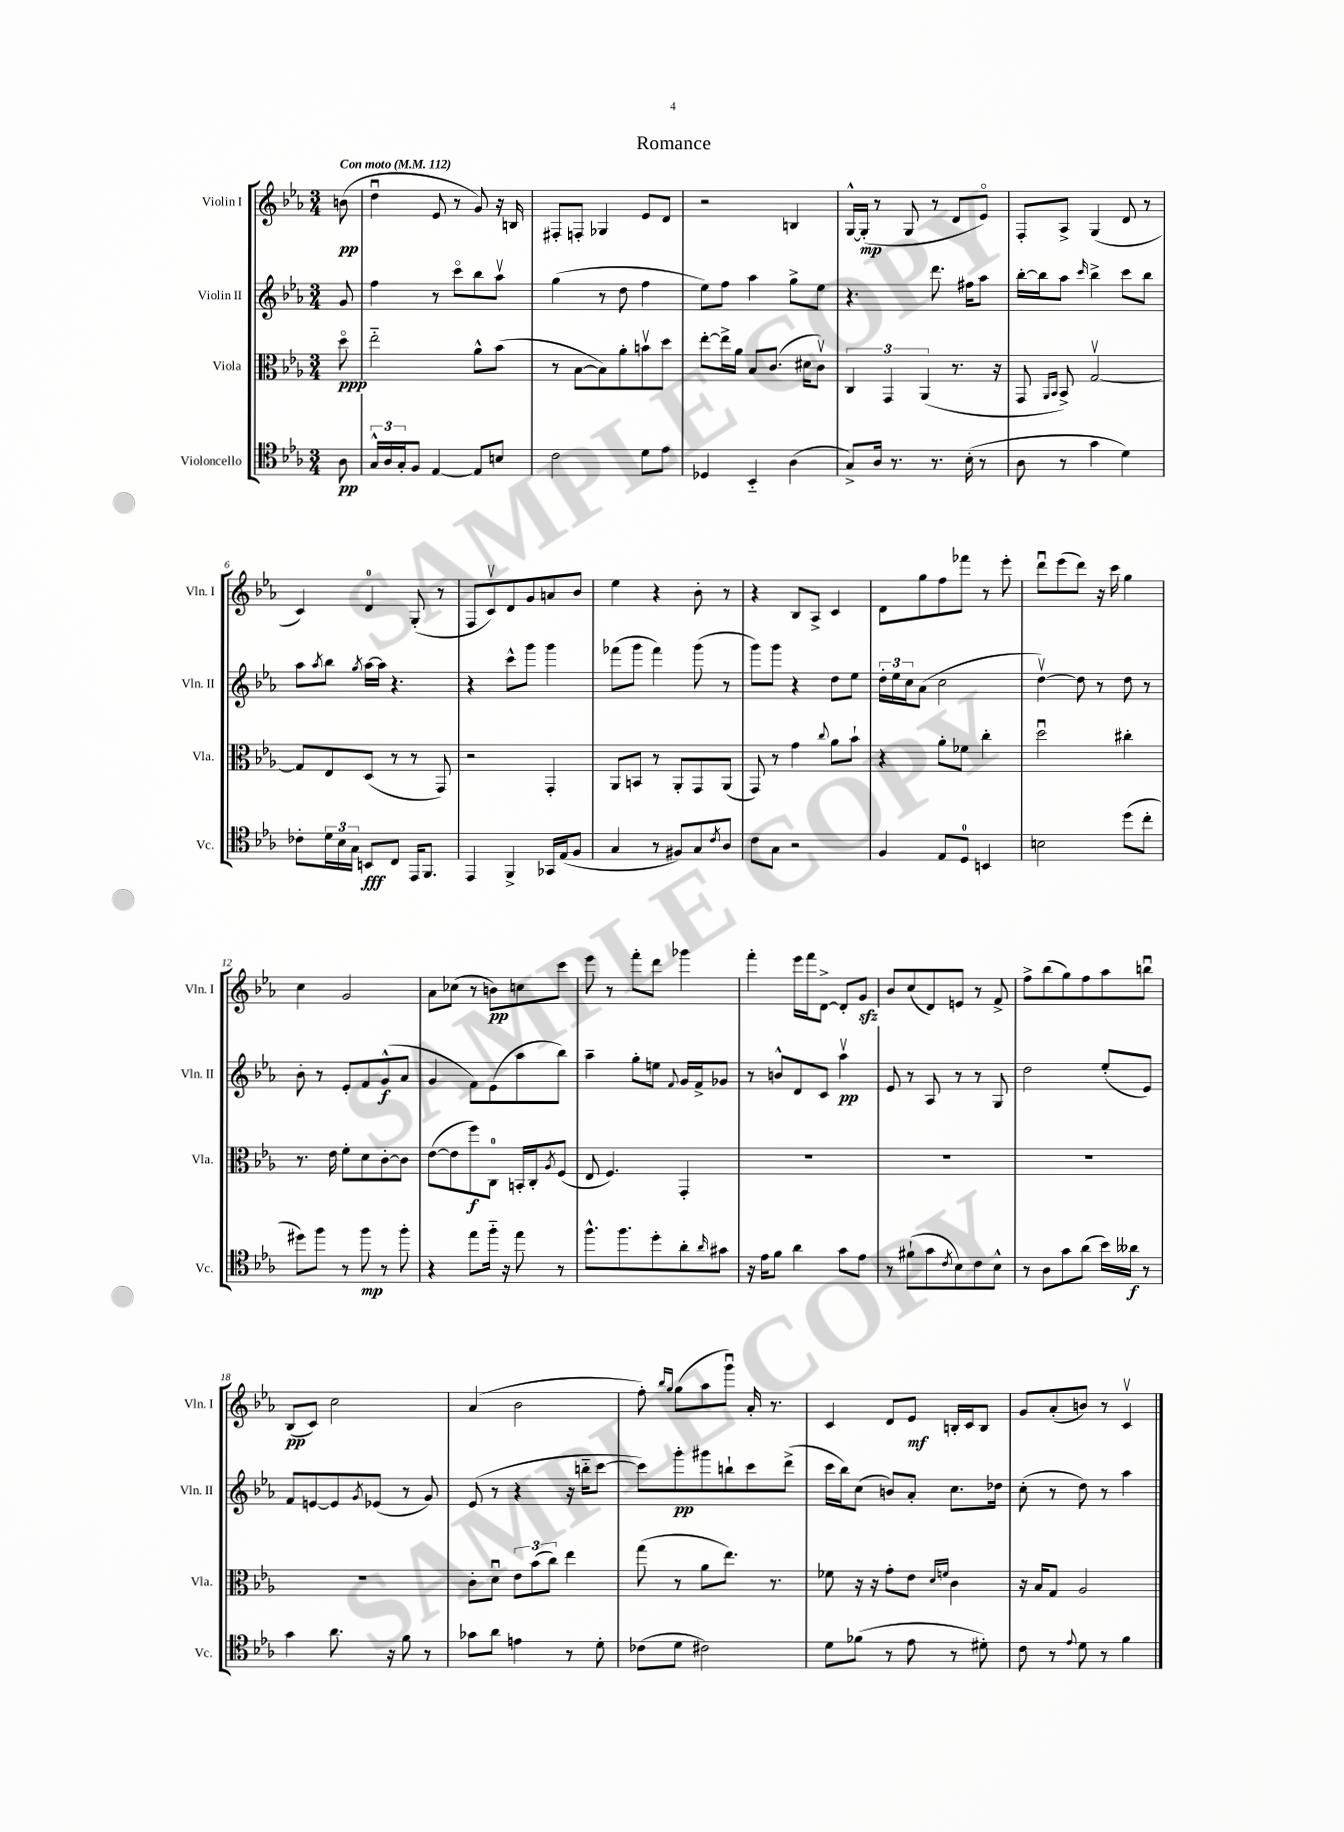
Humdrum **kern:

**kern	**dynam	**kern	**dynam	**kern	**dynam	**kern	**dynam
*part4	*part4	*part3	*part3	*part2	*part2	*part1	*part1
*staff4	*staff4	*staff3	*staff3	*staff2	*staff2	*staff1	*staff1
*I"Violoncello	*	*I"Viola	*	*I"Violin II	*	*I"Violin I	*
*I'Vc.	*	*I'Vla.	*	*I'Vln. II	*	*I'Vln. I	*
*clefC4	*	*clefC3	*	*clefG2	*	*clefG2	*
*k[b-e-a-]	*	*k[b-e-a-]	*	*k[b-e-a-]	*	*k[b-e-a-]	*
*M3/4	*	*M3/4	*	*M3/4	*	*M3/4	*
*MM112	*	*MM112	*	*MM112	*	*MM112	*
=	=	=	=	=	=	=	=
!	!	!	!	!	!	!LO:TX:a:B:t=Con moto	!
8A-\	pp	8dd\	ppp	8g/	.	(8bn\	pp
=1	=1	=1	=1	=1	=1	=1	=1
24G^^/LL	.	2ee-\	.	4ff\	.	4ddu\	.
24A-/	.	.	.	.	.	.	.
24G'/J	.	.	.	.	.	.	.
8F/J	.	.	.	.	.	.	.
[4E-/	.	.	.	8r	.	8e-/	.
.	.	.	.	8ccc\L	.	8r	.
8E-/L]	.	8a-^^\L	.	8bb-\	.	8g/)	.
8Bn/J	.	(8b-\J	.	8aa-v\J	.	16r	.
.	.	.	.	.	.	16Bn/	.
=2	=2	=2	=2	=2	=2	=2	=2
2c\	.	8r	.	(4gg\	.	8F#X'/L	.
.	.	[8B-\L	.	.	.	8Fn'/J	.
.	.	8B-\])	.	8r	.	4G-X/	.
.	.	8a-'\	.	8dd\	.	.	.
8d\L	.	8bnv\	.	4ff\	.	8e-/L	.
8e-\J	.	8dd\J	.	.	.	8d/J	.
=3	=3	=3	=3	=3	=3	=3	=3
4D-X/	.	[8ee-'\L	.	8ee-\L)	.	2r	.
.	.	16ee-^\L]	.	8ff\J	.	.	.
.	.	16a-\JJ	.	.	.	.	.
4BB-/	.	8B-/L	.	4aa-\	.	.	.
.	.	(8.c/J	.	.	.	.	.
(4A-\	.	.	.	8gg^\L	.	4Bn/	.
.	.	16d#X\KL	.	.	.	.	.
.	.	8cv\J)	.	8ee-\J	.	.	.
=4	=4	=4	=4	=4	=4	=4	=4
8G^/L)	.	6C/	.	4.r	.	[16G^^/LL	.
.	.	.	.	.	.	(16G'/JJ]	mp
16A-/Jk	.	.	.	.	.	8r	.
.	.	6GG/	.	.	.	.	.
8.r	.	.	.	.	.	.	.
.	.	.	.	.	.	8G/	.
.	.	(6AA-/	.	.	.	.	.
8.r	.	.	.	8.ddd\	.	8r	.
.	.	8.r	.	.	.	8d/L	.
(16B-'\	.	.	.	16ff#X\KL	.	.	.
8r	.	.	.	8aa-\J	.	8e-/J)	.
.	.	16r	.	.	.	.	.
=5	=5	=5	=5	=5	=5	=5	=5
8A-\	.	8GG/	.	[16bb-'\LL	.	8F'/L	.
.	.	.	.	16bb-\J]	.	.	.
.	.	16qqAA-/LL	.	.	.	.	.
.	.	16qqBB-/JJ	.	.	.	.	.
8r	.	8BB-^/)	.	8aa-\J	.	8A-^/J	.
.	.	.	.	16qqccc/	.	.	.
4g\	.	[2Gv/	.	4bb-^\	.	(4G/	.
4d\)	.	.	.	8ccc\L	.	8d/	.
.	.	.	.	8bb-\J	.	8r	.
!!LO:LB:g=z
=6	=6	=6	=6	=6	=6	=6	=6
8c-X'\L	.	8G/L]	.	8aa-\L	.	4c/)	.
.	.	.	.	8qaa-/	.	.	.
24d\L	.	8E-/	.	8bb-\J	.	.	.
24B-\	.	.	.	.	.	.	.
24G\JJ	.	.	.	.	.	.	.
.	.	.	.	8qgg/	.	.	.
8BBn/L	fff	(8D/J	.	[16aa-\LL	.	4d/	.
.	.	.	.	16aa-\JJ]	.	.	.
8C/J	.	8r	.	4.r	.	.	.
16EE-/KL	.	8r	.	.	.	(8G'/	.
8.FF/J	.	.	.	.	.	.	.
.	.	8GG/)	.	.	.	8r	.
=7	=7	=7	=7	=7	=7	=7	=7
4EE-/	.	2r	.	4r	.	8F/L	.
.	.	.	.	.	.	8cv/)	.
4FF^/	.	.	.	8ccc^^\L	.	8d/	.
.	.	.	.	8ggg\J	.	8g/	.
16GG-X/LL	.	4GG'/	.	4ggg\	.	8an/	.
(16E-/J	.	.	.	.	.	.	.
8F/J	.	.	.	.	.	8b-/J	.
=8	=8	=8	=8	=8	=8	=8	=8
4G/	.	8AA-/L	.	(8fff-X\L	.	4ee-\	.
.	.	8BBn/J	.	8ggg\J	.	.	.
8r	.	8r	.	4fff-\)	.	4r	.
8F#X/L)	.	8AA-'/L	.	.	.	.	.
8G/	.	8GG/	.	(8ggg\	.	8b-'\	.
8qc/	.	.	.	.	.	.	.
8A-/J	.	(8AA-/J	.	8r	.	8r	.
=9	=9	=9	=9	=9	=9	=9	=9
8c\L	.	8GG/)	.	8ggg\L)	.	4r	.
8G\J	.	8r	.	8ggg\J	.	.	.
2r	.	4g\	.	4r	.	8B-/L	.
.	.	.	.	.	.	8A-^/J	.
.	.	8qqcc/	.	.	.	.	.
.	.	8a-\L	.	8dd\L	.	4c/	.
.	.	8b-`\J	.	8ee-\J	.	.	.
=10	=10	=10	=10	=10	=10	=10	=10
4F/	.	4r	.	24dd'\LL	.	8d\L	.
.	.	.	.	24ee-\	.	.	.
.	.	.	.	24cc\J	.	.	.
.	.	.	.	(8a-\J	.	8gg\	.
8E-/L	.	8a-'\L	.	2cc\	.	8ff\	.
8D/J	.	8f-X\J	.	.	.	8fff-X\J	.
4BBn/	.	4cc'\	.	.	.	8r	.
.	.	.	.	.	.	8eee-'\	.
=11	=11	=11	=11	=11	=11	=11	=11
2Bn\	.	2ddu\	.	[4ddv\)	.	8dddu\L	.
.	.	.	.	.	.	(8eee-\	.
.	.	.	.	8dd\]	.	8ddd\J)	.
.	.	.	.	8r	.	16r	.
.	.	.	.	.	.	16ccc\	.
(8dd\L	.	4cc#X'\	.	8dd\	.	4gg\	.
8cc'\J	.	.	.	8r	.	.	.
!!LO:LB:g=z
=12	=12	=12	=12	=12	=12	=12	=12
8dd#X\L)	.	8.r	.	8b-'\	.	4cc\	.
8ff\J	.	.	.	8r	.	.	.
.	.	16e-\	.	.	.	.	.
8r	.	8f'\L	.	8e-'/L	.	2g/	.
8ff\	mp	8d\	.	8f/	.	.	.
8r	.	[8c'\	.	(8g^^/	f	.	.
8ff'\	.	8c\J]	.	8a-/J	.	.	.
=13	=13	=13	=13	=13	=13	=13	=13
4r	.	([8e-\L	.	4g/	.	8a-\L	.
.	.	8e-\]	.	.	.	(8cc-X\J	.
8ee-\L	.	8ff\)	f	8f\L)	.	8r	.
16ff\Jk	.	8C\J	.	(8e-\	.	8bn\L)	pp
16r	.	.	.	.	.	.	.
8ee-\	.	16BBn'/LL	.	8aa-\	.	8ccn\	.
.	.	16C'/J	.	.	.	.	.
.	.	8qA-/	.	.	.	.	.
8r	.	(8F/J	.	8bb-\J)	.	8ccc\J	.
=14	=14	=14	=14	=14	=14	=14	=14
8.ff^^\L	.	8E-/	.	4aa-~\	.	8eee-\	.
.	.	4.F/)	.	.	.	8r	.
8.ff\	.	.	.	.	.	.	.
.	.	.	.	8gg'\L	.	8fff'\L	.
8dd'\	.	.	.	8een\J	.	8ddd\J	.
.	.	.	.	8qqf/	.	.	.
8a-'\	.	4GG'/	.	16g/LL	.	4ggg-X\	.
.	.	.	.	16f^/J	.	.	.
16qqa-/	.	.	.	.	.	.	.
8g#X\J	.	.	.	8g-X/J	.	.	.
=15	=15	=15	=15	=15	=15	=15	=15
16r	.	2.r	.	8r	.	4fff'\	.
16e-\KL	.	.	.	.	.	.	.
8f\J	.	.	.	8bn^^/L	.	.	.
4a-\	.	.	.	8d/	.	16eee-\LL	.
.	.	.	.	.	.	16fff\J	.
.	.	.	.	8c/J	.	[8d^\J	.
8g\L	.	.	.	4aa-v\	pp	8d'/L]	.
8e-\J	.	.	.	.	.	8gzz/J	.
=16	=16	=16	=16	=16	=16	=16	=16
8r	.	2.r	.	8e-/	.	8b-/L	.
(8f#X`\L	.	.	.	8r	.	(8cc/	.
8g\	.	.	.	8A-/	.	8d/)	.
8qc/	.	.	.	.	.	.	.
8B-\)	.	.	.	8r	.	8en/J	.
8c\	.	.	.	8r	.	8r	.
8B-^^\J	.	.	.	8G/	.	8f^/	.
=17	=17	=17	=17	=17	=17	=17	=17
8r	.	2.r	.	2dd\	.	8ff^\L	.
8A-\L	.	.	.	.	.	(8bb-\	.
8g\	.	.	.	.	.	8gg\)	.
(8a-\J	.	.	.	.	.	8ff\	.
16b-\LL)	.	.	.	(8ee-'/L	.	8aa-\	.
16a--X\JJ	f	.	.	.	.	.	.
8r	.	.	.	8e-/J)	.	8bbnu\J	.
!!LO:LB:g=z
=18	=18	=18	=18	=18	=18	=18	=18
4g\	.	2.r	.	8f/L	.	(8B-/L	pp
.	.	.	.	[8en/	.	8c/J)	.
8.a-\	.	.	.	8e/]	.	2cc\	.
.	.	.	.	8qg/	.	.	.
.	.	.	.	(8e-X/J	.	.	.
16r	.	.	.	.	.	.	.
8f\	.	.	.	8r	.	.	.
8r	.	.	.	8g/)	.	.	.
=19	=19	=19	=19	=19	=19	=19	=19
8g-X\L	.	8c'\L	.	(8e-/	.	(4a-/	.
8a-\J	.	8du\J	.	8r	.	.	.
4en\	.	12e-\L	.	4r	.	2b-\	.
.	.	(12b-\	.	.	.	.	.
.	.	12cc\J)	.	.	.	.	.
8r	.	4ee-\	.	16r	.	.	.
.	.	.	.	16bbn\KL	.	.	.
8d'\	.	.	.	[8ccc\J	.	.	.
=20	=20	=20	=20	=20	=20	=20	=20
(8c-X\L	.	(8gg\	.	8ccc\L])	.	8ff'\)	.
.	.	.	.	.	.	16qqbb-/LL	.
.	.	.	.	.	.	16qqgg/JJ	.
8d\J	.	8r	.	8ggg'\	pp	(8gg\L	.
2c#X\)	.	8a-\L	.	8ggg#X\	.	8aa-\	.
.	.	8.ee-\J)	.	8bbn`\	.	8gggu\J)	.
.	.	.	.	8ccc\	.	16a-'/	.
.	.	8.r	.	.	.	8.r	.
.	.	.	.	(8ddd^\J	.	.	.
=21	=21	=21	=21	=21	=21	=21	=21
8d\L	.	8f-X\	.	16ccc\LL	.	4c/	.
.	.	.	.	16bb-\J)	.	.	.
(8f-X\J	.	16r	.	(8cc\J	.	.	.
.	.	16r	.	.	.	.	.
8r	.	8g'\L	.	8bn/L)	.	8d/L	.
8e-\	.	8e-\J	.	8a-'/J	.	8e-/J	mf
.	.	16qqd/LL	.	.	.	.	.
.	.	16qqfn/JJ	.	.	.	.	.
8r	.	4c\	.	8.cc\L	.	16Bn'/LL	.
.	.	.	.	.	.	16c/J	.
8d#X'\)	.	.	.	.	.	8B/J	.
.	.	.	.	16dd-X\Jk	.	.	.
=22	=22	=22	=22	=22	=22	=22	=22
8c\	.	16r	.	(8cc'\	.	8g/L	.
.	.	16B-/KL	.	.	.	.	.
8r	.	8G/J	.	8r	.	(8a-'/	.
8qqe-/	.	.	.	.	.	.	.
8d\	.	2A-/	.	8dd\)	.	8bn/J)	.
8r	.	.	.	8r	.	8r	.
4f\	.	.	.	4aa-\	.	4cv/	.
==	==	==	==	==	==	==	==
*-	*-	*-	*-	*-	*-	*-	*-
